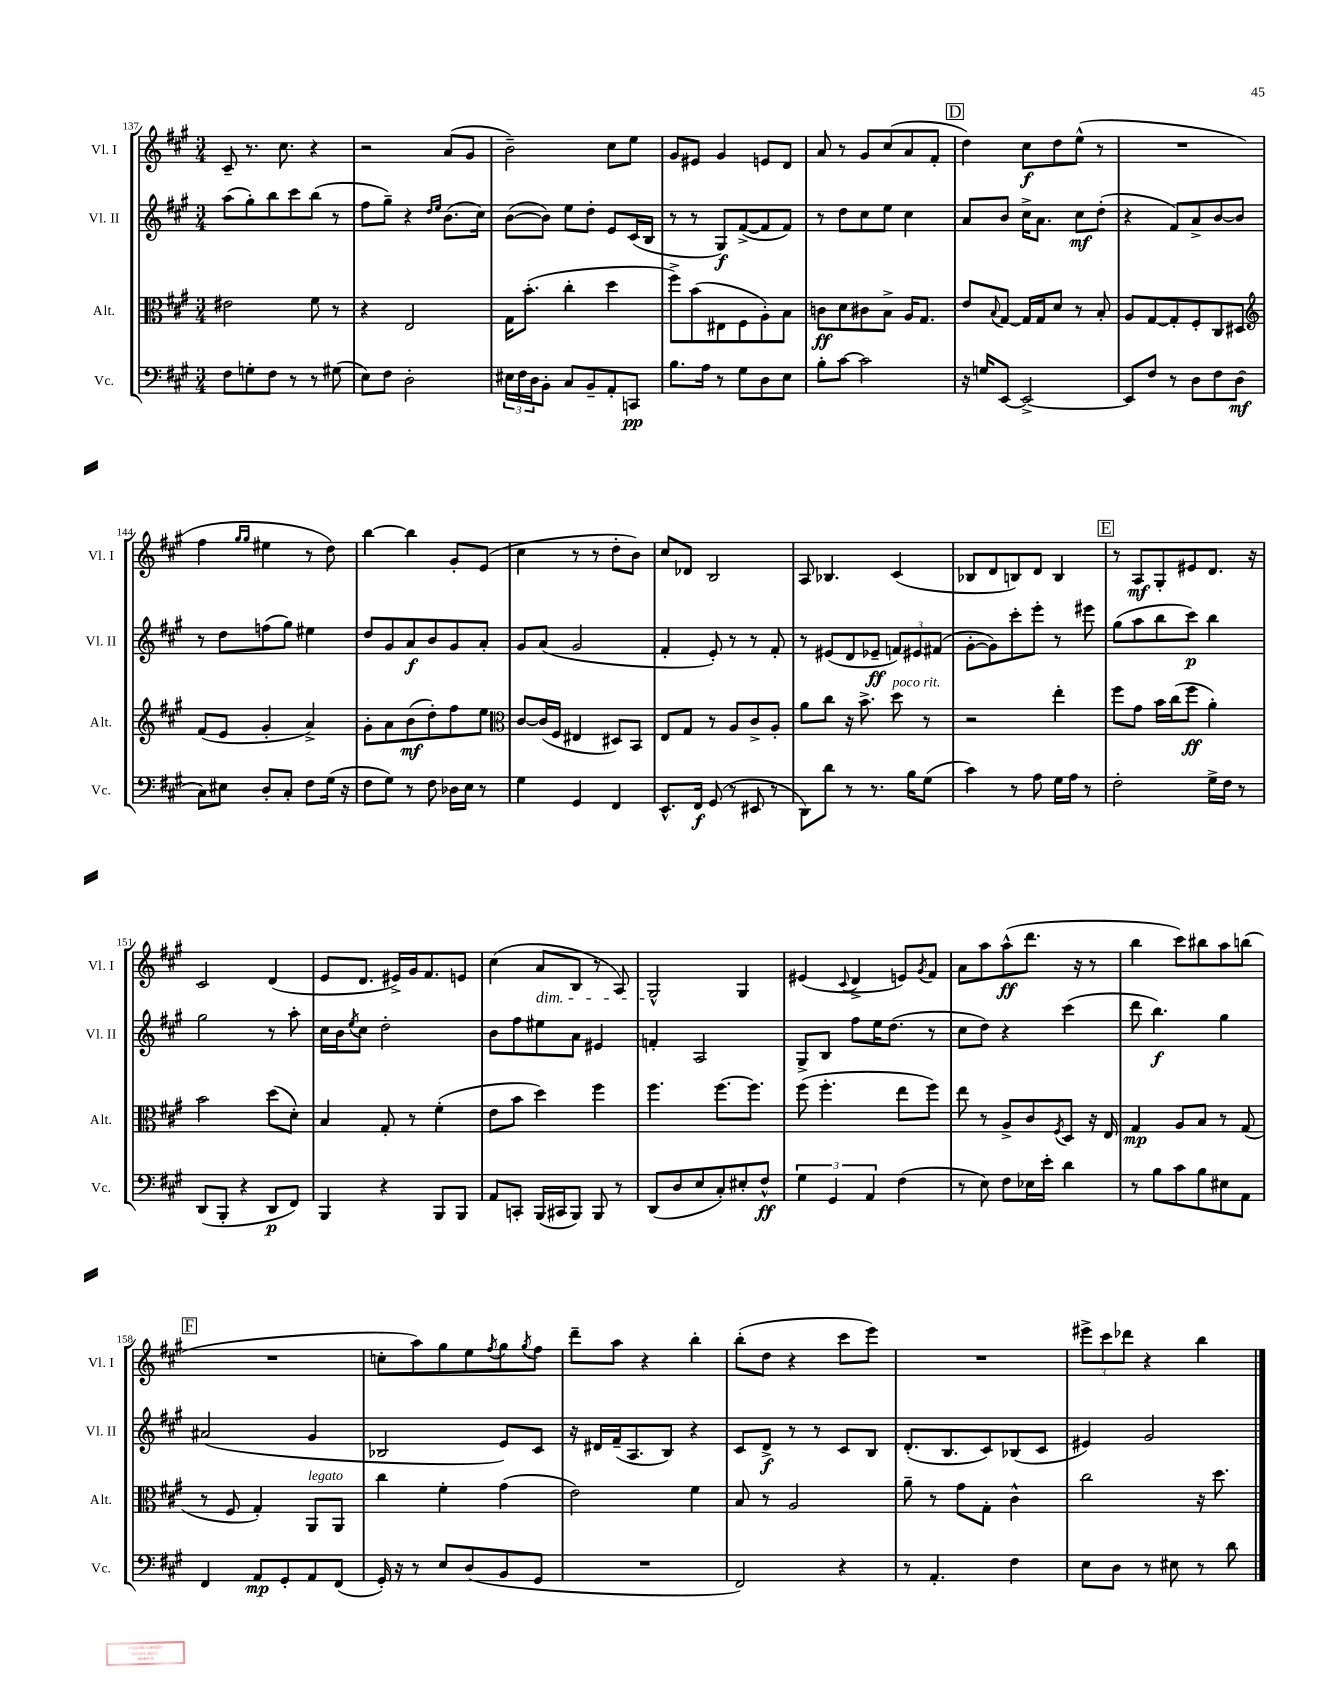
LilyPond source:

<<
\new StaffGroup <<
\new Staff = "s0" \with { instrumentName = "Vl. I" shortInstrumentName = "Vl. I" } {
    \clef treble \key a \major \numericTimeSignature \time 3/4
    cis'8-- r8. cis''8. r4 |
    r2 a'8( gis'8 |
    b'2--) cis''8 e''8 |
    gis'8 eis'8 gis'4 e'8 d'8 |
    a'8 r8 gis'8 cis''8( a'8 fis'8-. |
    \mark \markup { \box "D" } d''4) cis''8\f d''8 e''8-^( r8 |
    R2. |
    fis''4 \grace { gis''16 gis''16 } eis''4 r8 d''8) |
    b''4~ b''4 gis'8-. e'8( |
    cis''4 r8 r8 d''8-. b'8) |
    cis''8 des'8 b2 |
    a8 bes4. cis'4( |
    bes8 d'8 b8) d'8 b4 |
    \mark \markup { \box "E" } r8 a8\mf gis8-. eis'8 d'8. r16 |
    cis'2 d'4( |
    e'8 d'8. eis'16->) gis'16 fis'8. e'8 |
    cis''4( a'8\dim b8 r8 a8) |
    gis2-^\! gis4 |
    eis'4( \appoggiatura { cis'8 } d'4-> e'8) \acciaccatura { gis'8 } fis'8 |
    a'8 a''8 a''8-^\ff( d'''8. r16 r8 |
    b''4 cis'''8) bis''8 a''8 b''8( |
    \mark \markup { \box "F" } R2. |
    c''8-. a''8) gis''8 e''8 \acciaccatura { fis''8 } gis''8 \acciaccatura { gis''8 } fis''8 |
    d'''8-- a''8 r4 b''4-. |
    b''8-.( d''8 r4 cis'''8 e'''8) |
    R2. |
    \tuplet 3/2 { eis'''8-> cis'''8 des'''8 } r4 b''4 \bar "|." |
}
\new Staff = "s1" \with { instrumentName = "Vl. II" shortInstrumentName = "Vl. II" } {
    \clef treble \key a \major \numericTimeSignature \time 3/4
    a''8( gis''8-.) b''8 cis'''8 b''8( r8 |
    fis''8 gis''8--) r4 \grace { d''16 e''16 } b'8.( cis''16) |
    b'8~( b'8) e''8 d''8-. e'8 cis'16( b16 |
    r8 r8 gis8\f) fis'8~->( fis'8 fis'8) |
    r8 d''8 cis''8 e''8 cis''4 |
    \mark \markup { \box "D" } a'8 b'8 cis''16-> a'8. cis''8\mf d''8-.( |
    r4 fis'8) a'8-> b'8~ b'8 |
    r8 d''8 f''8( gis''8) eis''4 |
    d''8 gis'8 a'8\f b'8 gis'8 a'8-. |
    gis'8 a'8( gis'2 |
    fis'4-. e'8-.) r8 r8 fis'8-. |
    r8 eis'8( d'8 ees'8--\ff \tuplet 3/2 { f'8) eis'8 fis'8( } |
    gis'8~-. gis'8) cis'''8-. e'''8-. r8 eis'''8 |
    \mark \markup { \box "E" } gis''8( a''8 b''8 cis'''8\p) b''4 |
    gis''2 r8 a''8-. |
    cis''16 b'16 \acciaccatura { e''8 } cis''8 d''2-. |
    b'8 fis''8 eis''8 a'8 eis'4 |
    f'4-. a2 |
    gis8-> b8 fis''8 e''16 d''8.( r8 |
    cis''8 d''8) r4 cis'''4( |
    d'''8 b''4.\f) gis''4 |
    \mark \markup { \box "F" } ais'2( gis'4 |
    bes2 e'8) cis'8 |
    r16 dis'16 fis'16--( a8. b8) r4 |
    cis'8 d'8->\f r8 r8 cis'8 b8 |
    d'8.-.( b8. cis'8) bes8( cis'8 |
    eis'4) gis'2 \bar "|." |
}
\new Staff = "s2" \with { instrumentName = "Alt." shortInstrumentName = "Alt." } {
    \clef alto \key a \major \numericTimeSignature \time 3/4
    eis'2 fis'8 r8 |
    r4 e2 |
    gis16 b'8.-.( cis''4-. d''4 |
    fis''8->) b'8( eis8 fis8 a8-.) b8 |
    c'8\ff d'8 cis'8 b8-> a16 gis8. |
    \mark \markup { \box "D" } e'8 \appoggiatura { b8 } gis8~ gis16 gis16 d'8 r8 b8-. |
    a8 gis8~ gis8-. fis8-. cis8 dis8 |
    \clef treble fis'8( e'8 gis'4-. a'4->) |
    gis'8-. a'8 b'8\mf( d''8-.) fis''8 e''8 |
    \clef alto cis'8~ cis'16( fis16 eis4 dis8) b,8 |
    e8 gis8 r8 a8 cis'8-> a8-. |
    a'8 cis''8 r16 b'8.-> d''8^\markup { \italic "poco rit." } r8 |
    r2 e''4-. |
    \mark \markup { \box "E" } fis''8 gis'8 b'16 cis''16( fis''8\ff a'4-.) |
    b'2 d''8( d'8-.) |
    b4 gis8-. r8 fis'4-.( |
    e'8 b'8 d''4) fis''4 |
    fis''4. fis''8.~ fis''8. |
    fis''8( fis''4.-. e''8 fis''8) |
    e''8 r8 a8-> cis'8 \acciaccatura { fis8 } d8 r16 e16 |
    gis4\mp a8 b8 r8 gis8( |
    \mark \markup { \box "F" } r8 fis8 gis4-.) a,8^\markup { \italic "legato" } a,8 |
    cis''4 fis'4-. gis'4( |
    e'2) fis'4 |
    b8 r8 a2 |
    a'8-- r8 gis'8 gis8-. cis'4-^ |
    cis''2 r16 d''8. \bar "|." |
}
\new Staff = "s3" \with { instrumentName = "Vc." shortInstrumentName = "Vc." } {
    \clef bass \key a \major \numericTimeSignature \time 3/4
    fis8 g8-. fis8 r8 r8 gis8( |
    e8) fis8 d2-. |
    \tuplet 3/2 { eis16 fis16 d16 } b,8-. cis8 b,8-- a,8-. c,8\pp |
    b8. a16 r8 gis8 d8 e8 |
    b8-. cis'8~ cis'2 |
    \mark \markup { \box "D" } r16 g16 e,8~ e,2~-> |
    e,8 fis8 r8 d8 fis8 d8\mf( |
    cis8) eis8 d8-. cis8-. fis8 gis16( r16 |
    fis8 gis8) r8 fis8 des16 e16 r8 |
    gis4 gis,4 fis,4 |
    e,8.-^ fis,16\f gis,8( r8 eis,8 r8 |
    d,8) d'8 r8 r8. b16 gis8( |
    cis'4) r8 a8 gis16 a16 r8 |
    \mark \markup { \box "E" } fis2-. gis16-> fis16 r8 |
    d,8( b,,8-. r4 d,8\p fis,8) |
    b,,4 r4 b,,8 b,,8 |
    a,8 c,8-. b,,16( cis,16 b,,8) b,,8 r8 |
    d,8( d8 e8 cis8-.) eis8-. fis8-^\ff |
    \tuplet 3/2 { gis4 gis,4 a,4 } fis4( |
    r8 e8) fis8 ees16 e'16-. d'4 |
    r8 b8 cis'8 b8 eis8 a,8 |
    \mark \markup { \box "F" } fis,4 a,8\mp gis,8-. a,8 fis,8( |
    gis,16-.) r16 r8 e8 d8( b,8 gis,8 |
    R2. |
    fis,2) r4 |
    r8 a,4.-. fis4 |
    e8 d8 r8 eis8 r8 d'8 \bar "|." |
}
>>
>>
\layout { \context { \Score currentBarNumber = #137 } }
